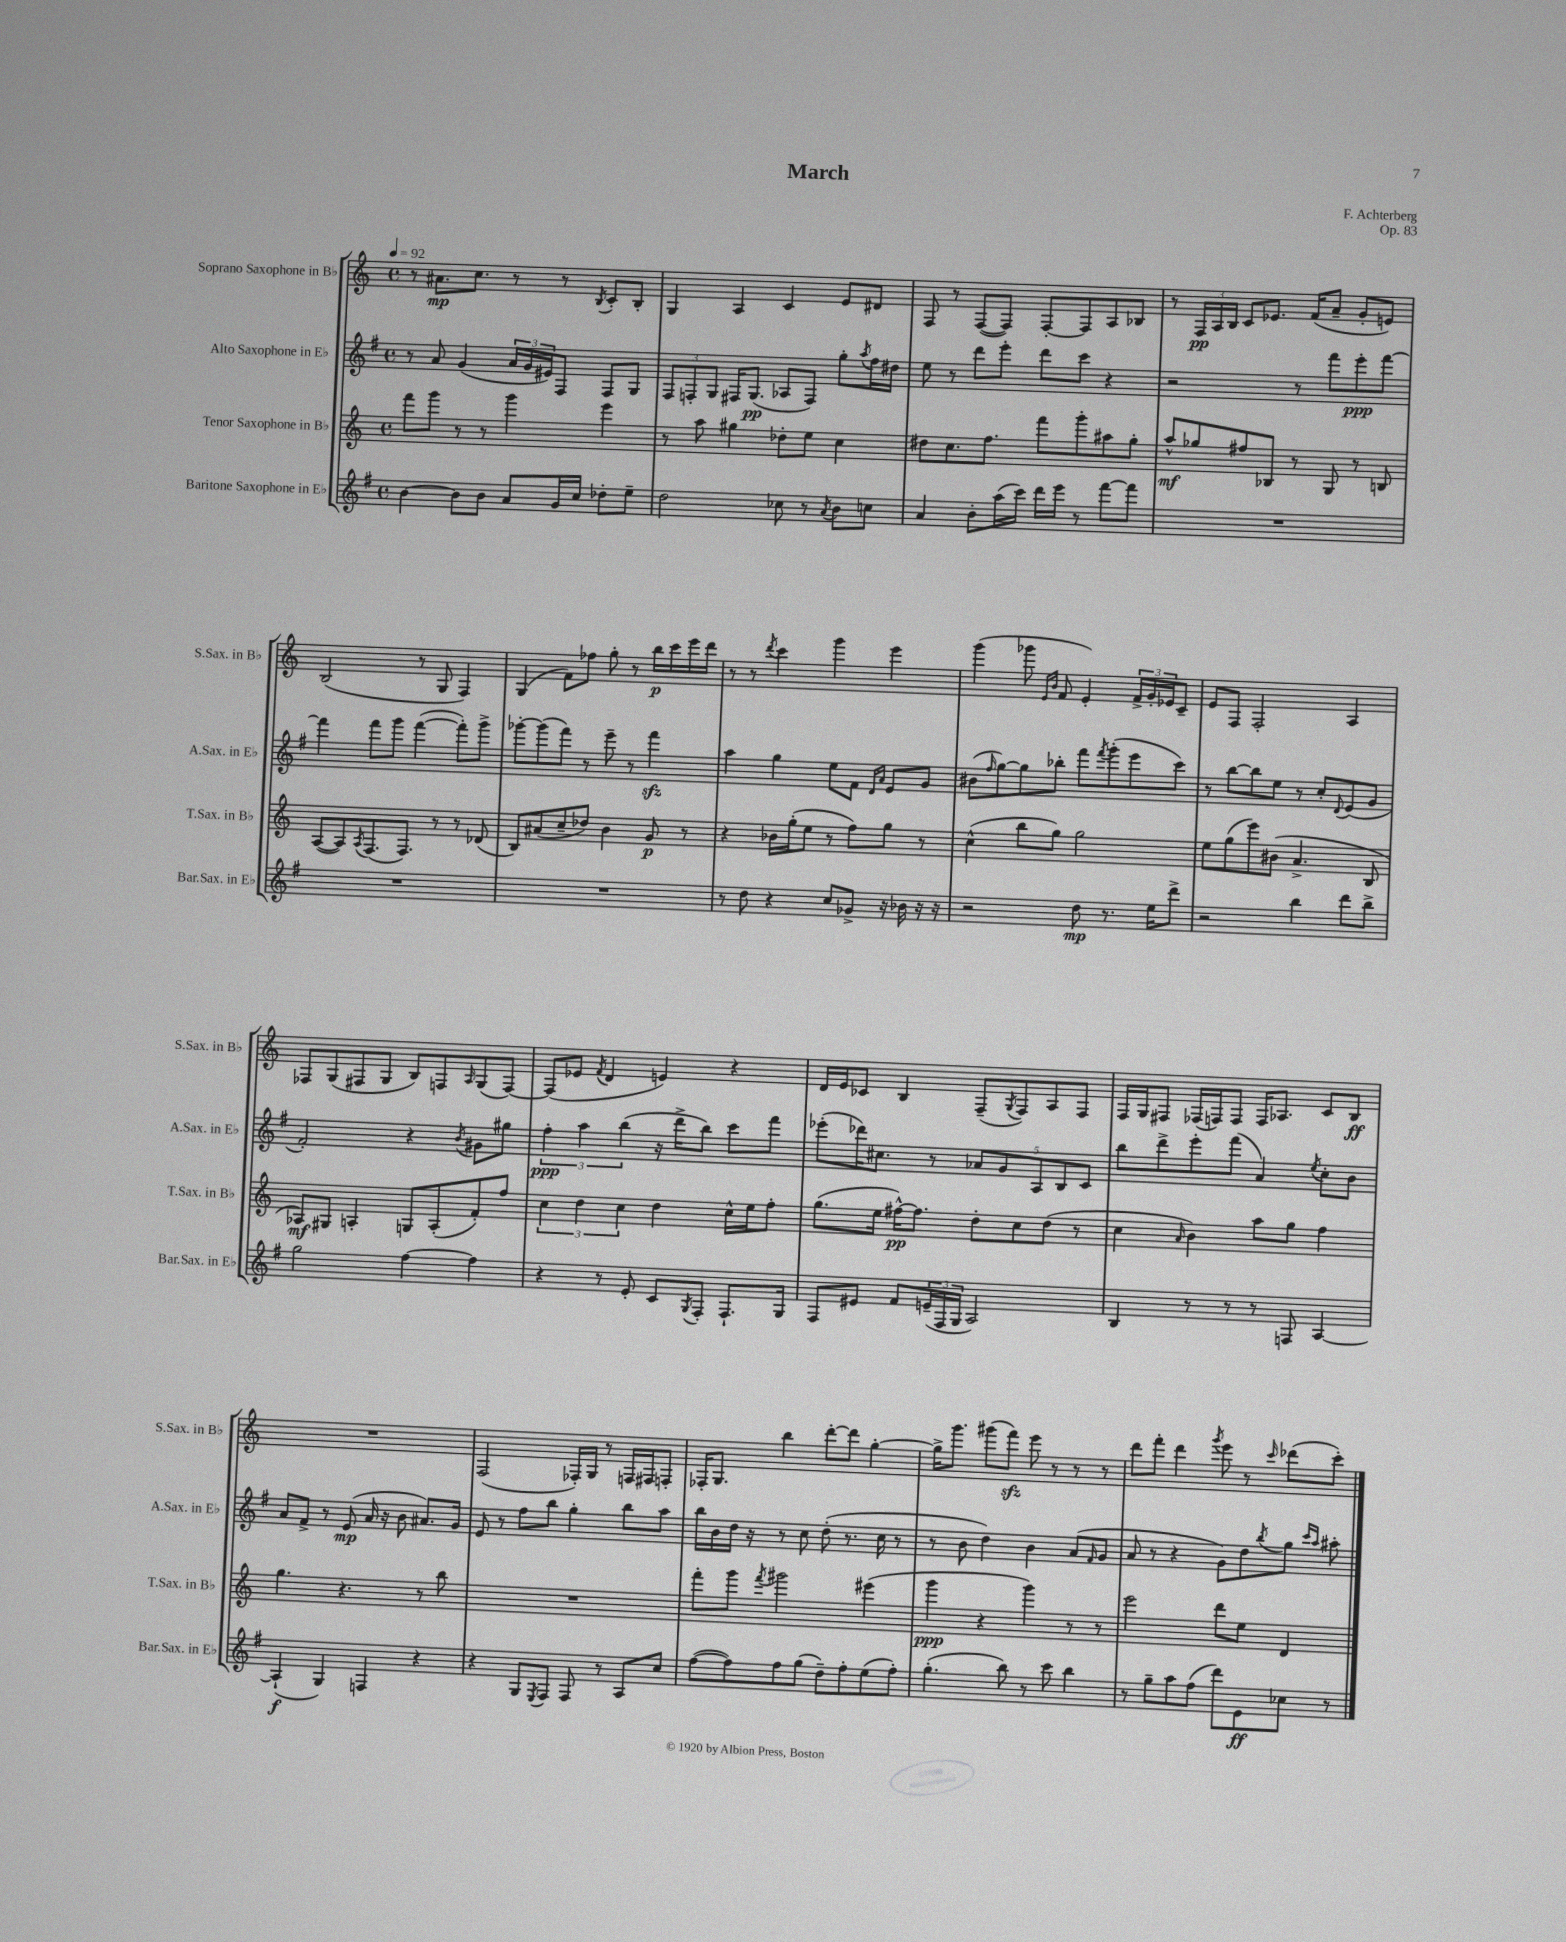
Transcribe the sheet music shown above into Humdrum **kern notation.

**kern	**dynam	**kern	**dynam	**kern	**dynam	**kern	**dynam
*part4	*part4	*part3	*part3	*part2	*part2	*part1	*part1
*staff4	*staff4	*staff3	*staff3	*staff2	*staff2	*staff1	*staff1
*I"Baritone Saxophone in E♭	*	*I"Tenor Saxophone in B♭	*	*I"Alto Saxophone in E♭	*	*I"Soprano Saxophone in B♭	*
*I'Bar.Sax. in E♭	*	*I'T.Sax. in B♭	*	*I'A.Sax. in E♭	*	*I'S.Sax. in B♭	*
*clefG2	*	*clefG2	*	*clefG2	*	*clefG2	*
*k[f#]	*	*k[]	*	*k[f#]	*	*k[]	*
*M4/4	*	*M4/4	*	*M4/4	*	*M4/4	*
*met(c)	*	*met(c)	*	*met(c)	*	*met(c)	*
*MM92	*	*MM92	*	*MM92	*	*MM92	*
=1	=1	=1	=1	=1	=1	=1	=1
[4b\	.	8fff\L	.	8r	.	8r	.
.	.	8ggg\J	.	8a/	.	8.a#X\L	mp
8b\L]	.	8r	.	(4g/	.	.	.
.	.	.	.	.	.	8.cc\J	.
8b\J	.	8r	.	.	.	.	.
8a/L	.	4ggg\	.	24a/LL	.	8r	.
.	.	.	.	24g/	.	.	.
.	.	.	.	24e#X/J)	.	.	.
16g/L	.	.	.	8F#/J	.	8r	.
16cc/JJ	.	.	.	.	.	.	.
.	.	.	.	.	.	8qB/	.
8dd-X'\L	.	4eee\	.	8F#/L	.	8c'/L	.
8ee~\J	.	.	.	8G/J	.	8B'/J	.
=2	=2	=2	=2	=2	=2	=2	=2
2dd\	.	8r	.	12F#/L	.	4G/	.
.	.	.	.	12Fn'/	.	.	.
.	.	8aa\	.	.	.	.	.
.	.	.	.	12G/J	.	.	.
.	.	4gg#X\	.	16F#X/KL	.	4A/	.
.	.	.	.	(8.G/J	pp	.	.
8cc-X\	.	8dd-X'\L	.	8A-X/L	.	4c/	.
8r	.	8ee\J	.	8F#/J)	.	.	.
8qa/	.	.	.	.	.	.	.
8b\L	.	4cc\	.	8gg'\L	.	8e/L	.
.	.	.	.	8qaa/	.	.	.
8ccn\J	.	.	.	16ff#\L	.	8d#X/J	.
.	.	.	.	16dd#X\JJ	.	.	.
=3	=3	=3	=3	=3	=3	=3	=3
4a/	.	8dd#X\L	.	8ee\	.	8F/	.
.	.	8.cc\	.	8r	.	8r	.
8b'\L	.	.	.	8ddd\L	.	([8F/L	.
.	.	8.ff\J	.	.	.	.	.
(16aa\L	.	.	.	8eee'\J	.	8F/J])	.
16ccc\JJ)	.	.	.	.	.	.	.
16ddd\LL	.	8fff\L	.	8ddd\L	.	[8F'/L	.
16eee\JJ	.	.	.	.	.	.	.
8r	.	8ggg'\	.	8ccc\J	.	8F/]	.
[8fff#\L	.	8aa#X\	.	4r	.	8A/	.
8fff#\J]	.	8gg'\J	.	.	.	8B-X/J	.
=4	=4	=4	=4	=4	=4	=4	=4
1r	.	8aa^^/L	mf	2r	.	8r	.
.	.	8gg-X/	.	.	.	24F/LL	pp
.	.	.	.	.	.	24A/	.
.	.	.	.	.	.	24B/JJ	.
.	.	8ff#X/	.	.	.	8c/L	.
.	.	8B-X/J	.	.	.	8.e-X/J	.
.	.	8r	.	8r	.	.	.
.	.	.	.	.	.	(16f/KL	.
.	.	8G/	.	8fff#\L	.	8a~/J	.
.	.	8r	.	8eee'\	ppp	8g'/L	.
.	.	8Bn/	.	[8fff#\J	.	8en/J)	.
!!LO:LB:g=z
=5	=5	=5	=5	=5	=5	=5	=5
1r	.	([8A/L	.	4fff#\]	.	(2B/	.
.	.	8A/])	.	.	.	.	.
.	.	8qA/	.	.	.	.	.
.	.	(8.F/	.	8fff#\L	.	.	.
.	.	.	.	8ggg\J	.	.	.
.	.	8.F/J)	.	.	.	.	.
.	.	.	.	([4fff#\	.	8r	.
.	.	8r	.	.	.	8G/	.
.	.	8r	.	8fff#'\L])	.	4F/)	.
.	.	(8d-X/	.	8ggg^\J	.	.	.
=6	=6	=6	=6	=6	=6	=6	=6
1r	.	8B/L)	.	[8ggg-X'\L	.	(4G/	.
.	.	(8a#X/	.	(8ggg-\]	.	.	.
.	.	8cc~/	.	8fff#\J)	.	8f\L)	.
.	.	8dd-X/J)	.	8r	.	8ff-X\J	.
.	.	4b\	.	8eee~\	.	8gg'\	.
.	.	.	.	8r	.	8r	.
.	.	8g/	p	4fff#zz\	.	16bb\LL	p
.	.	.	.	.	.	16ccc\	.
.	.	8r	.	.	.	16eee\	.
.	.	.	.	.	.	16ddd\JJ	.
=7	=7	=7	=7	=7	=7	=7	=7
8r	.	4r	.	4aa\	.	8r	.
8dd\	.	.	.	.	.	8r	.
.	.	.	.	.	.	8qddd/	.
4r	.	16b-X\LL	.	4gg\	.	4ccc\	.
.	.	(16gg'\J	.	.	.	.	.
.	.	8ee\J	.	.	.	.	.
8cc/L	.	8r	.	8ee\L	.	4ggg\	.
8g-X^/J	.	8ff\L)	.	8f#\J	.	.	.
.	.	.	.	16qqd/LL	.	.	.
.	.	.	.	16qqa/JJ	.	.	.
16r	.	8gg\J	.	8e/L	.	4eee\	.
16b-X\	.	.	.	.	.	.	.
16r	.	8r	.	8g/J	.	.	.
16r	.	.	.	.	.	.	.
=8	=8	=8	=8	=8	=8	=8	=8
2r	.	(4cc^^\	.	(8b#X\L	.	(4ggg\	.
.	.	.	.	16qqff#/	.	.	.
.	.	.	.	[8gg\)	.	.	.
.	.	8bb\L	.	8gg\]	.	8ggg-X\	.
.	.	.	.	.	.	16qqe/LL	.
.	.	.	.	.	.	16qqb/JJ	.
.	.	8gg\J)	.	8bb-X'\J	.	8f/	.
8dd\	mp	2gg\	.	8fff#\L	.	4e'/)	.
.	.	.	.	8qfff#/	.	.	.
8.r	.	.	.	(8ggg'\	.	.	.
.	.	.	.	8eee\	.	24f^/LL	.
.	.	.	.	.	.	24g'/	.
16ee\KL	.	.	.	.	.	.	.
.	.	.	.	.	.	24e-X/J	.
8ddd^\J	.	.	.	8ccc\J)	.	8c~/J	.
=9	=9	=9	=9	=9	=9	=9	=9
2r	.	8ee\L	.	8r	.	8e/L	.
.	.	(8gg\	.	[8bb\L	.	8F/J	.
.	.	8eee\)	.	8bb\]	.	2F'/	.
.	.	(8b#X\J	.	8ee\J	.	.	.
4bb\	.	4.a^/	.	8r	.	.	.
.	.	.	.	8cc'/L	.	.	.
.	.	.	.	8qqd/	.	.	.
8ddd\L	.	.	.	(8e/	.	4A/	.
8bb^\J	.	8B/	.	8g/J	.	.	.
!!LO:LB:g=z
=10	=10	=10	=10	=10	=10	=10	=10
2gg\	.	8A-X/L)	mf	2f#'/)	.	8F-X/L	.
.	.	8G#X/J	.	.	.	(8G/	.
.	.	4An'/	.	.	.	8F#X/	.
.	.	.	.	.	.	8G/J	.
[4ff#\	.	8Gn/L	.	4r	.	8B/L)	.
.	.	(8A'/	.	.	.	8Fn/	.
.	.	.	.	8qb/	.	16qqA/	.
4ff#\]	.	8f'/)	.	8g#X\L	.	(8G/	.
.	.	8ff/J	.	8gg#X\J	.	[8F/J)	.
=11	=11	=11	=11	=11	=11	=11	=11
4r	.	6cc\	.	6ff#'\	ppp	(8F/L]	.
.	.	.	.	.	.	8e-X/J	.
.	.	6dd\	.	6aa\	.	.	.
.	.	.	.	.	.	8qf/	.
8r	.	.	.	.	.	4d/	.
.	.	6cc\	.	(6bb\	.	.	.
8e'/	.	.	.	.	.	.	.
8c/L	.	4dd\	.	16r	.	4en/)	.
.	.	.	.	16ddd^\KL	.	.	.
8qG/	.	.	.	.	.	.	.
8F#'/J	.	.	.	8bb\J)	.	.	.
8.F#`/L	.	16cc^^\LL	.	8ccc\L	.	4r	.
.	.	16ee\J	.	.	.	.	.
.	.	8ff'\J	.	8fff#\J	.	.	.
16G/Jk	.	.	.	.	.	.	.
=12	=12	=12	=12	=12	=12	=12	=12
8F#/L	.	(8.gg\L	.	(8eee-X'\L	.	16d/LL	.
.	.	.	.	.	.	16e/J	.
8e#X/J	.	.	.	16ddd-X\K)	.	8c-X/J	.
.	.	16ee\Jk	.	8.cc#X\J	.	.	.
8f#/L	.	[16ff#X^^\KL)	pp	.	.	4B/	.
.	.	8.ff#\J]	.	.	.	.	.
(24en~/L	.	.	.	8r	.	.	.
24F#/	.	.	.	.	.	.	.
24G/JJ	.	.	.	.	.	.	.
2A/)	.	8dd'\L	.	10a-X/L	.	(8F~/L	.
.	.	.	.	10g/	.	.	.
.	.	.	.	.	.	8qG/	.
.	.	8cc\	.	.	.	8F/)	.
.	.	.	.	10A/	.	.	.
.	.	(8dd\J	.	.	.	8A/	.
.	.	.	.	10B/	.	.	.
.	.	8r	.	.	.	8F/J	.
.	.	.	.	10c/J	.	.	.
=13	=13	=13	=13	=13	=13	=13	=13
4B/	.	4cc\	.	8bb\L	.	16F/LL	.
.	.	.	.	.	.	16G/J	.
.	.	.	.	8ddd^\	.	8F#X/J	.
.	.	16qqa/	.	.	.	.	.
8r	.	4b\)	.	8eee'\	.	(16F-X/LL	.
.	.	.	.	.	.	16Fn/J)	.
8r	.	.	.	(8fff#\J	.	8F/J	.
8r	.	8aa\L	.	4a/)	.	16F/KL	.
.	.	.	.	.	.	8.A-X/J	.
8Fn/	.	8gg\J	.	.	.	.	.
.	.	.	.	8qee/	.	.	.
[4A/	.	4ff\	.	8cc'\L	.	8c/L	.
.	.	.	.	8b\J	.	8B/J	ff
!!LO:LB:g=z
=14	=14	=14	=14	=14	=14	=14	=14
(4A`/]	f	4.gg\	.	8a/L	.	1r	.
.	.	.	.	8f#^/J	.	.	.
4G/)	.	.	.	8r	.	.	.
.	.	4.r	.	(8e/	mp	.	.
4Fn/	.	.	.	16a/	.	.	.
.	.	.	.	16r	.	.	.
.	.	.	.	8b\	.	.	.
4r	.	8r	.	8.a#X/L)	.	.	.
.	.	8bb\	.	.	.	.	.
.	.	.	.	16g/Jk	.	.	.
=15	=15	=15	=15	=15	=15	=15	=15
4r	.	1r	.	8e/	.	(2F/	.
.	.	.	.	8r	.	.	.
8G/L	.	.	.	8ff#\L	.	.	.
8qE/	.	.	.	.	.	.	.
8F#/J	.	.	.	8bb\J	.	.	.
8F#/	.	.	.	4gg'\	.	16F-X'/LL)	.
.	.	.	.	.	.	16G/JJ	.
8r	.	.	.	.	.	8r	.
8A/L	.	.	.	8bb\L	.	16Fn/LL	.
.	.	.	.	.	.	16F#X/J	.
8cc/J	.	.	.	8aa\J	.	8Fn'/J	.
=16	=16	=16	=16	=16	=16	=16	=16
([8ff#\L	.	8fff'\L	.	16bb\LL	.	16F-X'/KL	.
.	.	.	.	16b\	.	8.G/J	.
8ff#\])	.	8ggg\J	.	16dd\JJ	.	.	.
.	.	.	.	16r	.	.	.
.	.	8qfff/	.	.	.	.	.
8ff#\	.	2ggg#X\	.	8r	.	4bb\	.
(8gg\J	.	.	.	8cc\	.	.	.
8dd~\L)	.	.	.	(8dd'\	.	[8ddd'\L	.
8ff#'\	.	.	.	8.r	.	8ddd\J]	.
(8ee\	.	(4eee#X\	.	.	.	[4gg'\	.
.	.	.	.	16cc\	.	.	.
8ff#'\J)	.	.	.	8r	.	.	.
=17	=17	=17	=17	=17	=17	=17	=17
(4.gg'\	.	4ggg\	ppp	8r	.	16gg^\KL]	.
.	.	.	.	.	.	8.ggg\J	.
.	.	.	.	8b\	.	.	.
.	.	4r	.	4dd\)	.	(8ggg#X\L	.
8bb\)	.	.	.	.	.	8fffzz\J)	.
8r	.	4ggg\)	.	4b\	.	8eee\	.
8ccc\	.	.	.	.	.	8r	.
4bb\	.	8r	.	(8a/L	.	8r	.
.	.	.	.	16qqf#/	.	.	.
.	.	8r	.	8g/J	.	8r	.
=18	=18	=18	=18	=18	=18	=18	=18
8r	.	2eee\	.	8a/	.	8ddd\L	.
8gg~\L	.	.	.	8r	.	8fff'\J	.
8aa\	.	.	.	4r	.	4ddd\	.
(8ff#\J	.	.	.	.	.	.	.
.	.	.	.	.	.	8qggg/	.
8ddd\L)	.	8ddd\L	.	8g\L)	.	8eee\	.
8e\	ff	8ee\J	.	8dd\	.	8r	.
.	.	.	.	8qbb/	.	16qqccc/	.
8cc-X\J	.	4d/	.	8gg\J	.	(8ddd-X\L	.
.	.	.	.	16qqccc/LL	.	.	.
.	.	.	.	16qqaa/JJ	.	.	.
8r	.	.	.	8aa#X'\	.	8ccc'\J)	.
==	==	==	==	==	==	==	==
*-	*-	*-	*-	*-	*-	*-	*-
